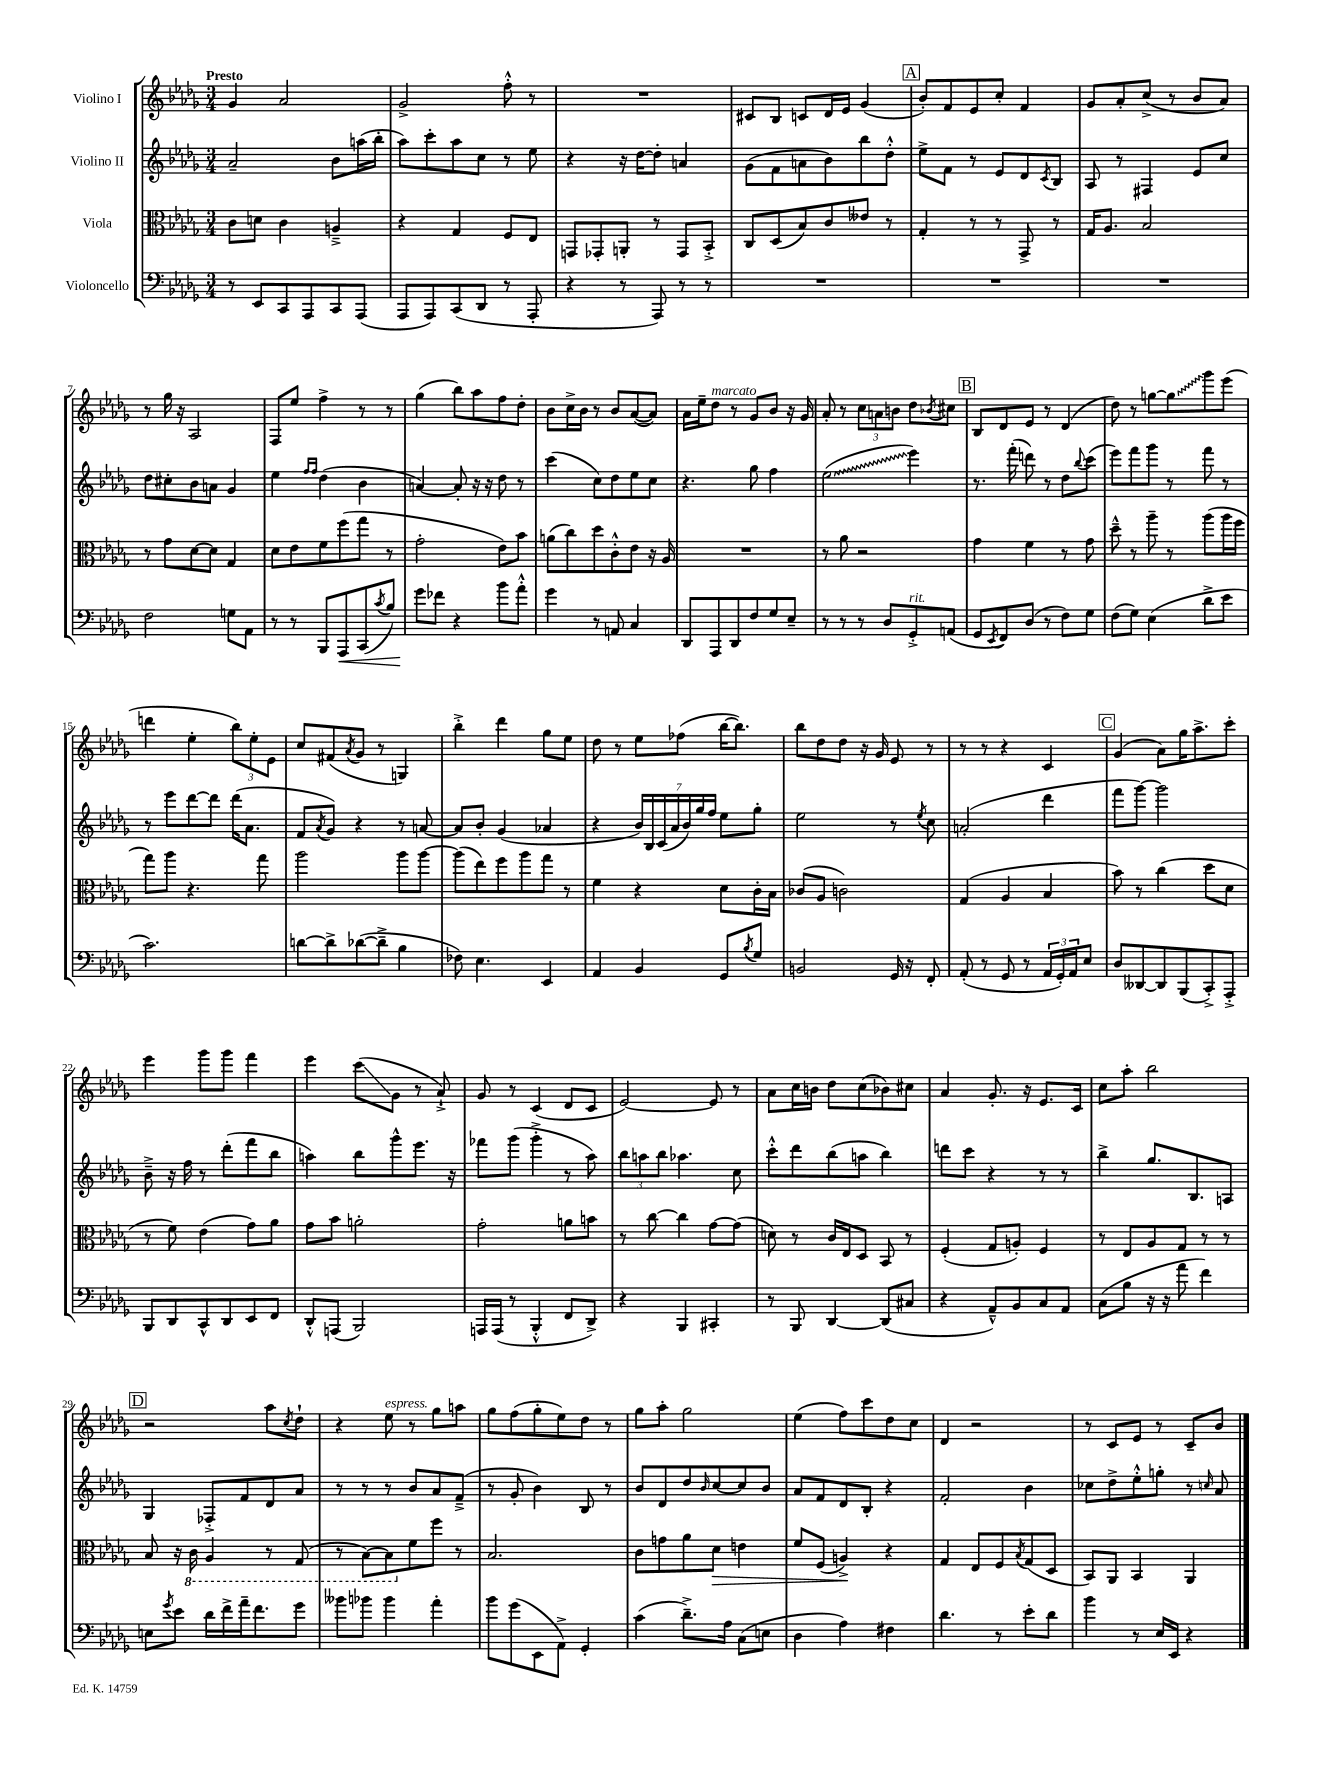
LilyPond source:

<<
\new StaffGroup <<
\new Staff = "s0" \with { instrumentName = "Violino I" } {
    \clef treble \key des \major \numericTimeSignature \time 3/4 \tempo "Presto"
    ges'4 aes'2 |
    ges'2-> f''8-.-^ r8 |
    R2. |
    cis'8 bes8 c'8 des'16 ees'16 ges'4( |
    \mark \markup { \box "A" } bes'8-.) f'8 ees'8 c''8-. f'4 |
    ges'8 aes'8-. c''8->( r8 bes'8 aes'8) |
    r8 ges''16 r16 aes2 |
    f8 ees''8 f''4-> r8 r8 |
    ges''4( bes''8) aes''8 f''8 des''8-. |
    bes'8 c''16-> bes'16 r8 bes'8 aes'8~( aes'8) |
    aes'16 ees''16-- des''8^\markup { \italic "marcato" } r8 ges'8 bes'8 r16 ges'16 |
    aes'8-. r8 \tuplet 3/2 { c''8 a'8 b'8 } des''8 \acciaccatura { bes'8 } cis''8 |
    \mark \markup { \box "B" } bes8 des'8 ees'8 r8 des'4( |
    des''8) r8 g''8~ \once \override Glissando.style = #'zigzag g''8\glissando ges'''8 ees'''8( |
    d'''4 ees''4-. \tuplet 3/2 { bes''8) ees''8-. ees'8 } |
    c''8 fis'8( \acciaccatura { aes'8 } ges'8 r8 g4) |
    bes''4-.-> des'''4 ges''8 ees''8 |
    des''8 r8 ees''8 fes''8( bes''16~ bes''8.) |
    bes''8 des''8 des''8 r16 ges'16 ees'8 r8 |
    r8 r8 r4 c'4 |
    \mark \markup { \box "C" } ges'4( aes'8) ges''16 aes''8.-> c'''8-. |
    ees'''4 ges'''8 ges'''8 f'''4 |
    ees'''4 c'''8\glissando( ges'8 r8 aes'8-!->) |
    ges'8 r8 c'4( des'8 c'8 |
    ees'2~) ees'8 r8 |
    aes'8 c''16 b'16 des''8 c''8( bes'8) cis''8 |
    aes'4 ges'8.-. r16 ees'8. c'16 |
    c''8 aes''8-. bes''2 |
    \mark \markup { \box "D" } r2 aes''8 \acciaccatura { c''8 } des''8-! |
    r4 ees''8^\markup { \italic "espress." } r8 ges''8 a''8 |
    ges''8 f''8( ges''8-. ees''8) des''8 r8 |
    ges''8 aes''8-. ges''2 |
    ees''4( f''8) c'''8 des''8 c''8 |
    des'4 r2 |
    r8 c'8 ees'8 r8 c'8-- bes'8 \bar "|." |
}
\new Staff = "s1" \with { instrumentName = "Violino II" } {
    \clef treble \key des \major \numericTimeSignature \time 3/4
    aes'2-- bes'8 a''16( bes''16-. |
    aes''8) c'''8-. aes''8 c''8 r8 ees''8 |
    r4 r16 des''16~ des''8-. a'4 |
    ges'8( f'8 a'8 bes'8) bes''8 des''8-.-^ |
    \mark \markup { \box "A" } ees''8-> f'8 r8 ees'8 des'8 \acciaccatura { c'8 } bes8 |
    aes8 r8 fis4 ees'8 c''8 |
    des''8 cis''8-. bes'8 a'8 ges'4 |
    ees''4 \grace { f''16 f''16 } des''4( bes'4 |
    a'4~) a'8-. r16 r16 des''8 r8 |
    c'''4( c''8) des''8 ees''8 c''8 |
    r4. ges''8 f''4 |
    \once \override Glissando.style = #'zigzag ees''2\glissando( ees'''4) |
    \mark \markup { \box "B" } r8. f'''16-.( d'''8) r8 des''8 \appoggiatura { bes''8 } c'''8( |
    ees'''8) f'''8 ges'''8 r8 f'''8 r8 |
    r8 ees'''8 des'''8~ des'''8 des'''16( aes'8. |
    f'8 \acciaccatura { aes'8 } ges'8) r4 r8 a'8~ |
    a'8 bes'8-. ges'4( aes'4 |
    r4 \tuplet 7/4 { bes'16) bes16 c'16( aes'16 bes'16) ges''16 f''16 } ees''8 ges''8-. |
    ees''2 r8 \acciaccatura { ees''8 } c''8 |
    a'2-.( des'''4 |
    \mark \markup { \box "C" } f'''8 ges'''8~) ges'''2 |
    bes'8---> r16 f''16 r8 des'''8-.( f'''8 bes''8 |
    a''4) bes''8 ges'''8-^ ees'''8. r16 |
    fes'''8 ges'''8( ges'''4-.-> r8 aes''8) |
    \tuplet 3/2 { bes''8 a''8 bes''8 } aes''4. c''8 |
    c'''8-.-^ des'''8 bes''8( a''8 bes''4) |
    d'''8 c'''8 r4 r8 r8 |
    bes''4-> ges''8. bes8. a8 |
    \mark \markup { \box "D" } ges4 fes8-.-> f'8 des'8 aes'8 |
    r8 r8 r8 bes'8 aes'8 f'8--->( |
    r8 ges'8-. bes'4) bes8 r8 |
    bes'8 des'8 des''8 \grace { bes'16 } c''8~ c''8 bes'8 |
    aes'8 f'8 des'8 bes8-. r4 |
    f'2-. bes'4 |
    ces''8 des''8-> ees''8-.-^ g''8-. r8 \grace { c''16 } aes'8 \bar "|." |
}
\new Staff = "s2" \with { instrumentName = "Viola" } {
    \clef alto \key des \major \numericTimeSignature \time 3/4
    c'8 d'8 c'4 a4---> |
    r4 ges4 f8 ees8 |
    g,8 ges,8-. a,8-. r8 ges,8 bes,8-.-> |
    c8 des8( bes8) c'8 eeses'8 r8 |
    \mark \markup { \box "A" } ges4-. r8 r8 ges,8-> r8 |
    ges16 aes8. bes2 |
    r8 ges'8 des'8~ des'8 ges4 |
    des'8 ees'8 f'8 f''8( ges''8 r8 |
    ges'2-. ees'8) bes'8 |
    a'8( c''8) des''8 c'8-.-^ ees'8 r16 aes16 |
    R2. |
    r8 aes'8 r2 |
    \mark \markup { \box "B" } ges'4 f'4 r8 ges'8 |
    des''8---^ r8 aes''8-- r8 aes''8( aes''16 f''16 |
    ges''8) aes''8 r4. ges''8 |
    aes''2 aes''8 aes''8~ |
    aes''8( ees''8) f''8 aes''8 ges''8 r8 |
    f'4 r4 des'8 c'16-. bes16 |
    ces'8( aes8 c'2) |
    ges4( aes4 bes4 |
    \mark \markup { \box "C" } bes'8) r8 c''4( des''8 des'8 |
    r8 f'8) ees'4( ges'8) aes'8 |
    ges'8 bes'8 a'2-. |
    ges'2-. a'8 b'8 |
    r8 c''8~ c''4 ges'8~ ges'8( |
    d'8) r8 c'16 ees16 des8 bes,8 r8 |
    f4-.( ges8 a8-.) f4 |
    r8 ees8 aes8 ges8 r8 r8 |
    \mark \markup { \box "D" } bes8 r16 \ottava #-1 c16 aes,4 r8 ges,8( |
    r8 bes,8~) bes,8 \ottava #0 f'8 f''8 r8 |
    bes2. |
    c'8 g'8 aes'8 des'8\> e'4 |
    f'8 f8( a4->\!) r4 |
    ges4 ees8 f8 \acciaccatura { bes8 } ges8( des8 |
    bes,8) aes,8 bes,4 aes,4 \bar "|." |
}
\new Staff = "s3" \with { instrumentName = "Violoncello" } {
    \clef bass \key des \major \numericTimeSignature \time 3/4
    r8 ees,8 c,8 aes,,8 c,8 aes,,8( |
    aes,,8 aes,,8) c,8( des,8 r8 aes,,8-. |
    r4 r8 aes,,8) r8 r8 |
    R2. |
    \mark \markup { \box "A" } R2. |
    R2. |
    f2 g8 aes,8 |
    r8 r8 bes,,8 aes,,8\< c,8( \acciaccatura { c'8 } bes8) |
    ges'8\! fes'8 r4 bes'8 aes'8-.-^ |
    ges'4 r8 a,8 c4 |
    des,8 aes,,8 des,8 f8 ges8 ees8-- |
    r8 r8 r8 des8 ges,8-.->^\markup { \italic "rit." } a,8( |
    \mark \markup { \box "B" } ges,8 \acciaccatura { ees,8 } f,8) des8( r8 f8) ges8 |
    f8( ges8) ees4( des'8-> ees'8 |
    c'2.) |
    d'8~ d'8-> des'8~( des'8---> bes4 |
    fes8) ees4. ees,4 |
    aes,4 bes,4 ges,8 \acciaccatura { bes8 } ges8 |
    b,2 ges,16 r16 f,8-. |
    aes,8-.( r8 ges,8 r8 \tuplet 3/2 { aes,16 ges,16-.) aes,16 } ees8 |
    \mark \markup { \box "C" } des8 deses,8~ deses,8 bes,,8( c,8-.->) aes,,8-.-> |
    bes,,8 des,8 c,8-^ des,8 ees,8 f,8 |
    des,8-.-^ a,,8( bes,,2) |
    a,,16 a,,16( r8 bes,,4-.-^ f,8 des,8->) |
    r4 bes,,4 cis,4-. |
    r8 bes,,8 des,4~ des,8( cis8 |
    r4 aes,8---^) bes,8 c8 aes,8 |
    c8( bes8 r16 r16 aes'8 f'4) |
    \mark \markup { \box "D" } e8 \acciaccatura { ges'8 } ees'8 des'16 f'16-> aes'16-- f'8. ges'8 |
    beses'8 bes'8 bes'4 aes'4-. |
    bes'8 ges'8( ees,8 aes,8->) ges,4-. |
    c'4( des'8.--->) aes16 c8( e8 |
    des4 aes4) fis4 |
    des'4. r8 ees'8-. des'8 |
    bes'4 r8 ees16 ees,16 r4 \bar "|." |
}
>>
>>
